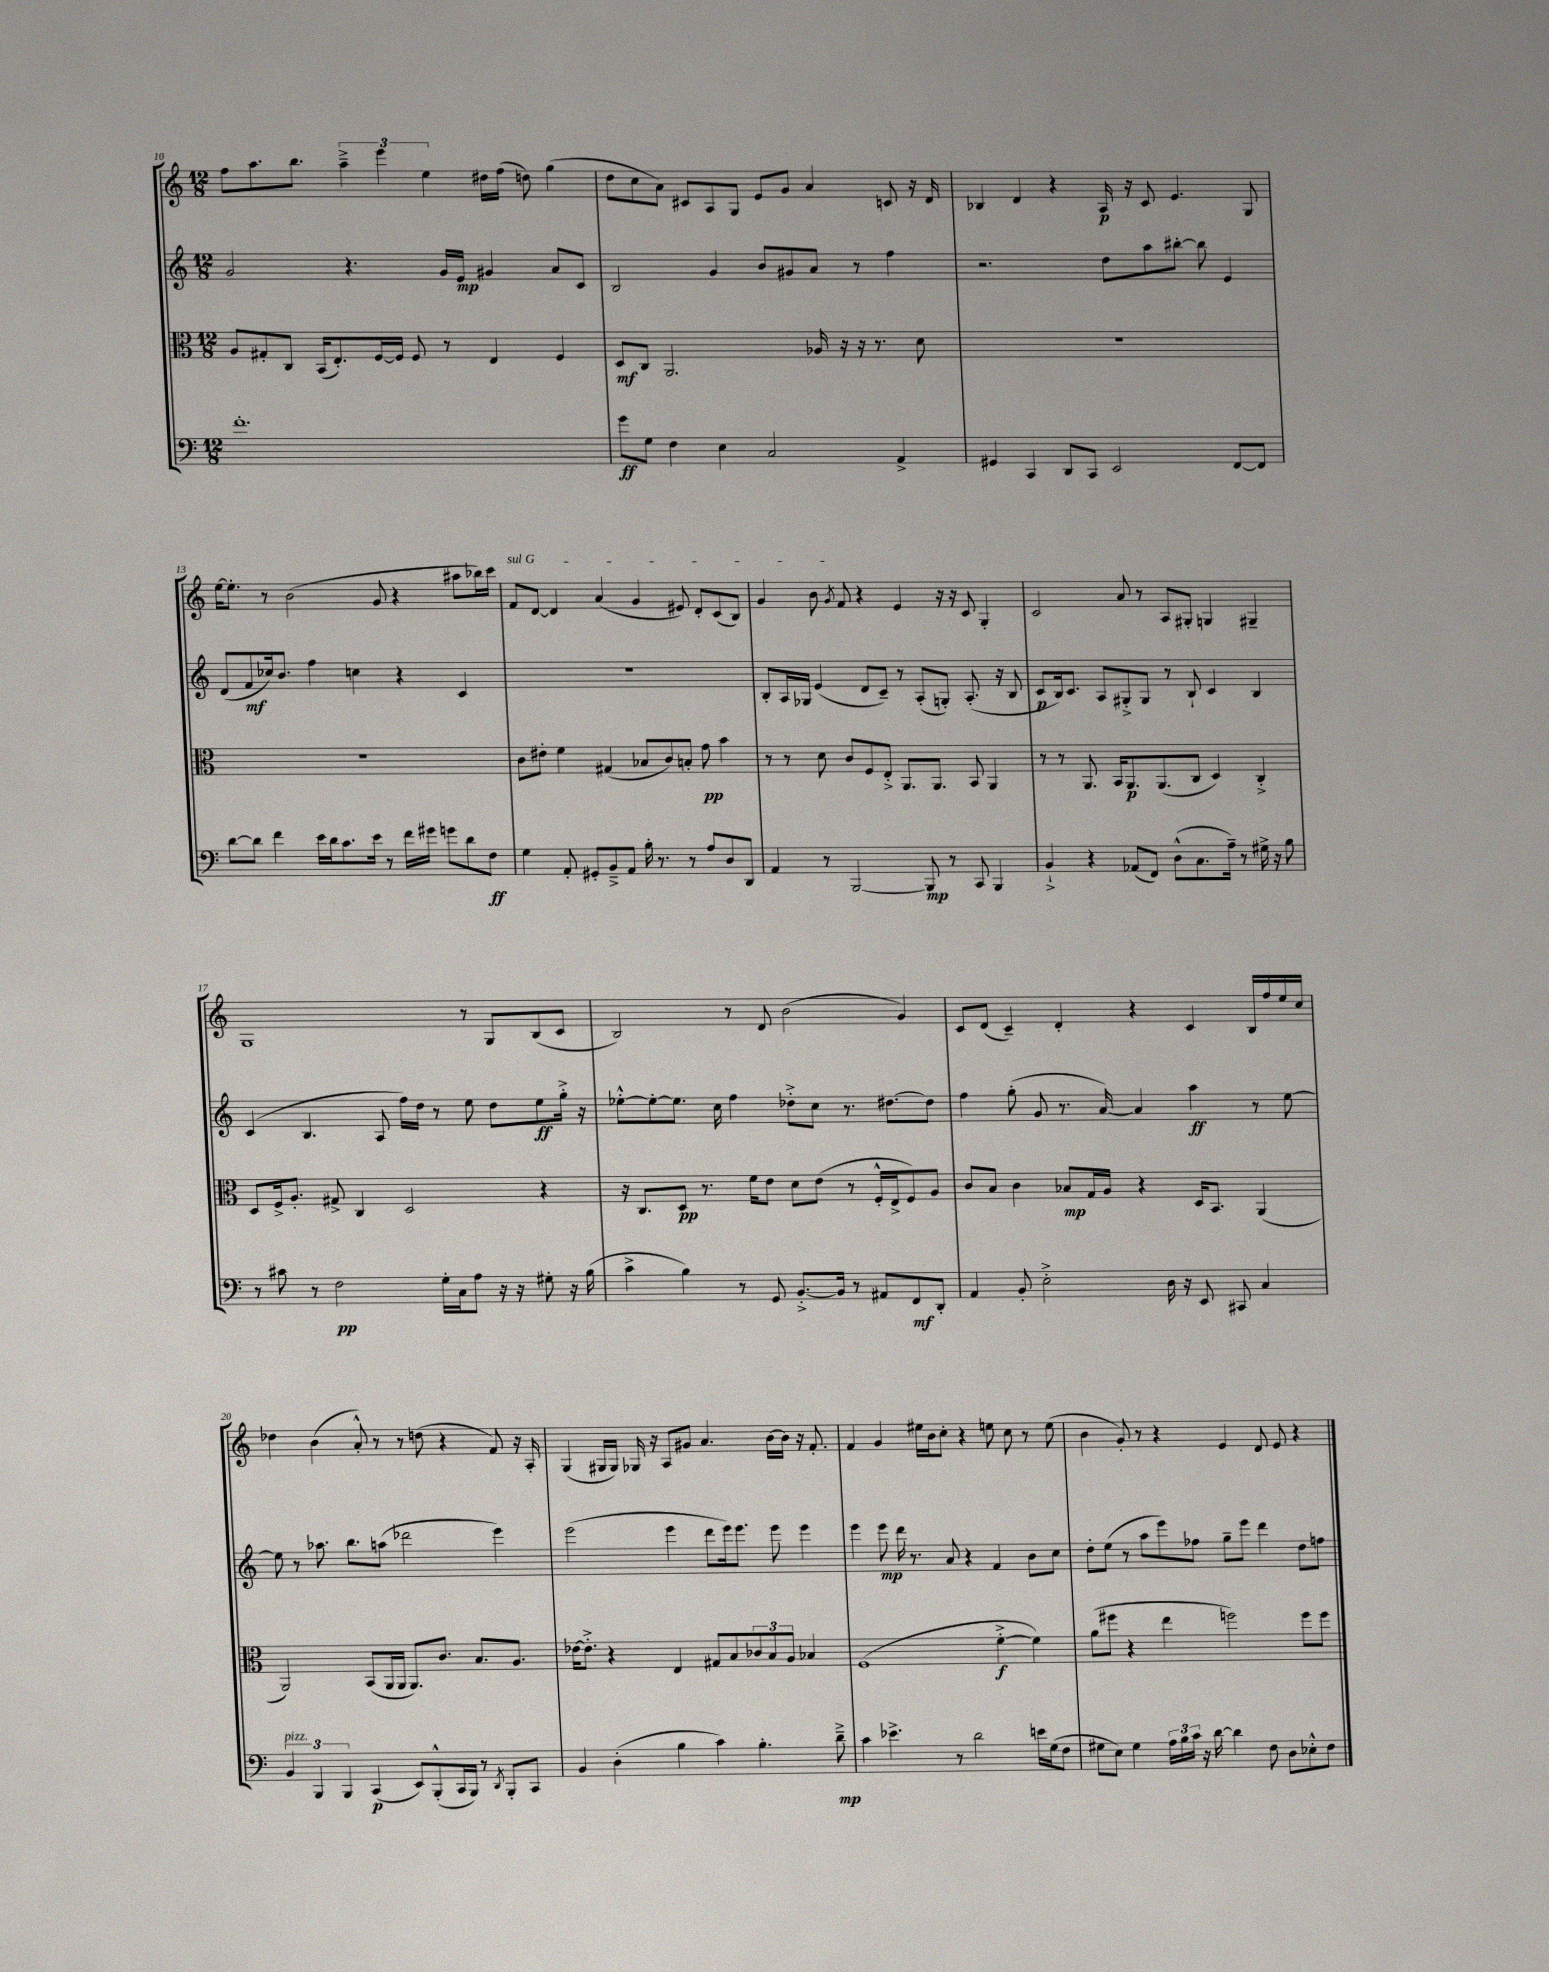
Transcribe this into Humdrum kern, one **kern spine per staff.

**kern	**kern	**kern	**kern
*staff4	*staff3	*staff2	*staff1
*clefF4	*clefC3	*clefG2	*clefG2
*k[]	*k[]	*k[]	*k[]
*M12/8	*M12/8	*M12/8	*M12/8
1.f'	8A	2g	8ff
.	8G#'	.	8.aa
.	8C	.	.
.	.	.	8.bb
.	(16BB	.	.
.	8.E')	.	.
.	.	4.r	6aa~^
.	[16F	.	.
.	.	.	6eee
.	16F]	.	.
.	8F	.	.
.	.	.	6ee
.	8r	16g	.
.	.	16e	.
.	4E	4g#	16dd#
.	.	.	(16ff
.	.	.	8dd)
.	4F	8a	(4gg
.	.	8c	.
=	=	=	=
8g	8D	2B	8dd
8G	8C	.	8cc
4F	2.AA	.	8a)
.	.	.	8c#
4E	.	4g	8A
.	.	.	8G
2C	.	8b	8e
.	.	8g#	8g
.	16A-	8a	4a
.	16r	.	.
.	16r	8r	.
.	8.r	.	.
4AA^	.	4ff	8c
.	8d	.	16r
.	.	.	16d
=	=	=	=
4GG#	1.r	2.r	4B-
4CC	.	.	4d
8DD	.	.	4r
8CC	.	.	.
2EE	.	8dd	16A
.	.	.	16r
.	.	8aa	8c
.	.	[8bb#'	4.e
.	.	8bb#]	.
[8FF	.	4e	.
8FF]	.	.	8G
=	=	=	=
[8d	1.r	(8d	[16ee
.	.	.	8.ee']
8d]	.	8f	.
4f	.	16cc-)	8r
.	.	8.b	.
.	.	.	(2b
16e	.	4ff	.
16d	.	.	.
8.c	.	.	.
.	.	4cc	.
16e	.	.	.
8r	.	.	8g
16f	.	4r	4r
16g#	.	.	.
8g	.	.	.
8d	.	4c	8aa#
8F	.	.	16bb-)
.	.	.	16ccc
=	=	=	=
4G	8c	1.r	8f
.	8e#'	.	[8d
8AA'	4f	.	4d]
8GG#'	.	.	.
8BB~^	(4G#	.	(4a
8AA	.	.	.
16B'	8B-	.	4g
8.r	.	.	.
.	8c)	.	.
8r	8B'	.	8e#)
8A	8g	.	8d'
8D	4b	.	(8c
8DD	.	.	8B)
=	=	=	=
4AA	8r	8B'	4g
.	8r	16A	.
.	.	16G-	.
8r	8d	(4e	8b
.	.	.	8qg
[2BBB	8c	.	8f
.	8F	8d	4r
.	8E'^	8c~)	.
.	8.AA	8r	4e
8BBB]	.	(8A'	.
.	8.AA	.	.
8r	.	8G')	16r
.	.	.	16r
8CC	8BB	(8.A'	8c
4BBB	4AA	.	4G'
.	.	16r	.
.	.	8B	.
=	=	=	=
4BB`^	8r	8c	2c
.	8r	16B)	.
.	.	8.c	.
4r	8.AA	.	.
.	.	8A	.
.	16BB	.	.
(8AA-	8.AA	8G#'^	8a
8FF)	.	8G#	8r
.	(8.AA	.	.
(8D^^	.	8r	8A
8.C	8C	8B`	8G#'
.	4D)	4c	4G
16A~)	.	.	.
8r	.	.	.
16G#^	4C'^	4B	4G#~
16r	.	.	.
8B	.	.	.
=	=	=	=
8r	8D	(4c	1G
8c#	16F^	.	.
.	8.A'	.	.
8r	.	4.B	.
2F	8G#^	.	.
.	4C	.	.
.	.	8A	.
.	2D	16ff)	.
.	.	16dd	.
16G'	.	8r	.
16C	.	.	.
8A	.	8ee	8r
16r	.	8dd	8G
16r	.	.	.
8G#'	4r	8ee	(8B
16r	.	16gg'^	8c
(16B	.	16r	.
=	=	=	=
4c^	16r	[8ee-'^^	2B)
.	8.C	.	.
.	.	8ee-'_	.
4B)	8D	8.ee-]	.
.	8.r	.	.
.	.	16cc	.
8r	.	4ff	8r
.	16f	.	.
8GG	8e	.	8d
[8.BB'^	8d	8dd-'^	(2b
.	(8e	8cc	.
16BB]	.	.	.
8r	8r	8.r	.
8AA#	16F'^^	.	.
.	16E^	[8.dd#	.
8FF	8F)	.	4g)
8DD'	8A	8dd#]	.
=	=	=	=
4AA	8c	4ff	8c
.	8B	.	(8d
8BB'	4c	(8gg'	4c~)
2E'^	.	8g	.
.	8B-	8.r	4d'
.	16G	.	.
.	16A	[16a)	.
.	4r	4a]	4r
16D	.	.	.
16r	.	.	.
8EE	16D	4aa	4c
.	8.BB	.	.
8CC#	.	.	.
4C	(4AA	8r	16B
.	.	.	16ff
.	.	[8ee	16ee
.	.	.	16cc
=	=	=	=
6BB	2AA)	8ee]	4dd-
.	.	8r	.
6BBB	.	.	.
.	.	8.aa-	(4b
6BBB	.	.	.
.	.	8.bb	.
(4CC	(8BB	.	8a'^^)
.	16AA	(8aa	8r
.	16AA	.	.
8EE)	8.AA)	2ddd-	8r
(8BBB'^^	.	.	(8dd
.	8.c	.	.
16CC	.	.	4r
16BBB)	.	.	.
8r	8.B	.	.
8qDD	.	.	.
8BBB'	.	4eee)	8f)
.	8.A	.	.
8CC	.	.	16r
.	.	.	16A'
=	=	=	=
4BB	[16e-	(2eee	(4G
.	8.e-'^]	.	.
(4D'	4r	.	16G#
.	.	.	16G#)
.	.	.	16G-
.	.	.	16r
4B	4E	4eee	8A
.	.	.	8g#
4c)	8G#	8ddd	4.a
.	8B	16eee)	.
.	.	8.eee	.
4.B'	12c-	.	.
.	12B	.	.
.	.	8eee	[16b
.	12A	.	.
.	.	.	16b]
.	4B-	4eee	16r
.	.	.	8.f'
8d~^	.	.	.
=	=	=	=
4c	(1F	4eee	4f
4.e-^	.	8eee	4g
.	.	16ddd	.
.	.	8.r	.
.	.	.	16ee#
.	.	.	16b
8r	.	8a	8cc'
2d	.	4r	4r
.	[4f'^	4f	8ee
.	.	.	8cc
16e	4f])	8b	8r
(16G	.	.	.
8F	.	8cc	(8ee
=	=	=	=
8G#	(8a	8dd'	4b
8E)	8ff#	(8ee	.
4G#	4r	8r	8g')
.	.	8aa	8r
24A	4ee	8eee)	4r
24B	.	.	.
24c	.	.	.
16r	.	8ff-	.
[16d	.	.	.
4d]	2ff)	8gg~	4e
.	.	8eee	.
8F	.	4ddd	8d
8D	.	.	8e
8E-'^^	8ff	8dd	4r
8F	8ff	8ff	.
==	==	==	==
*-	*-	*-	*-
